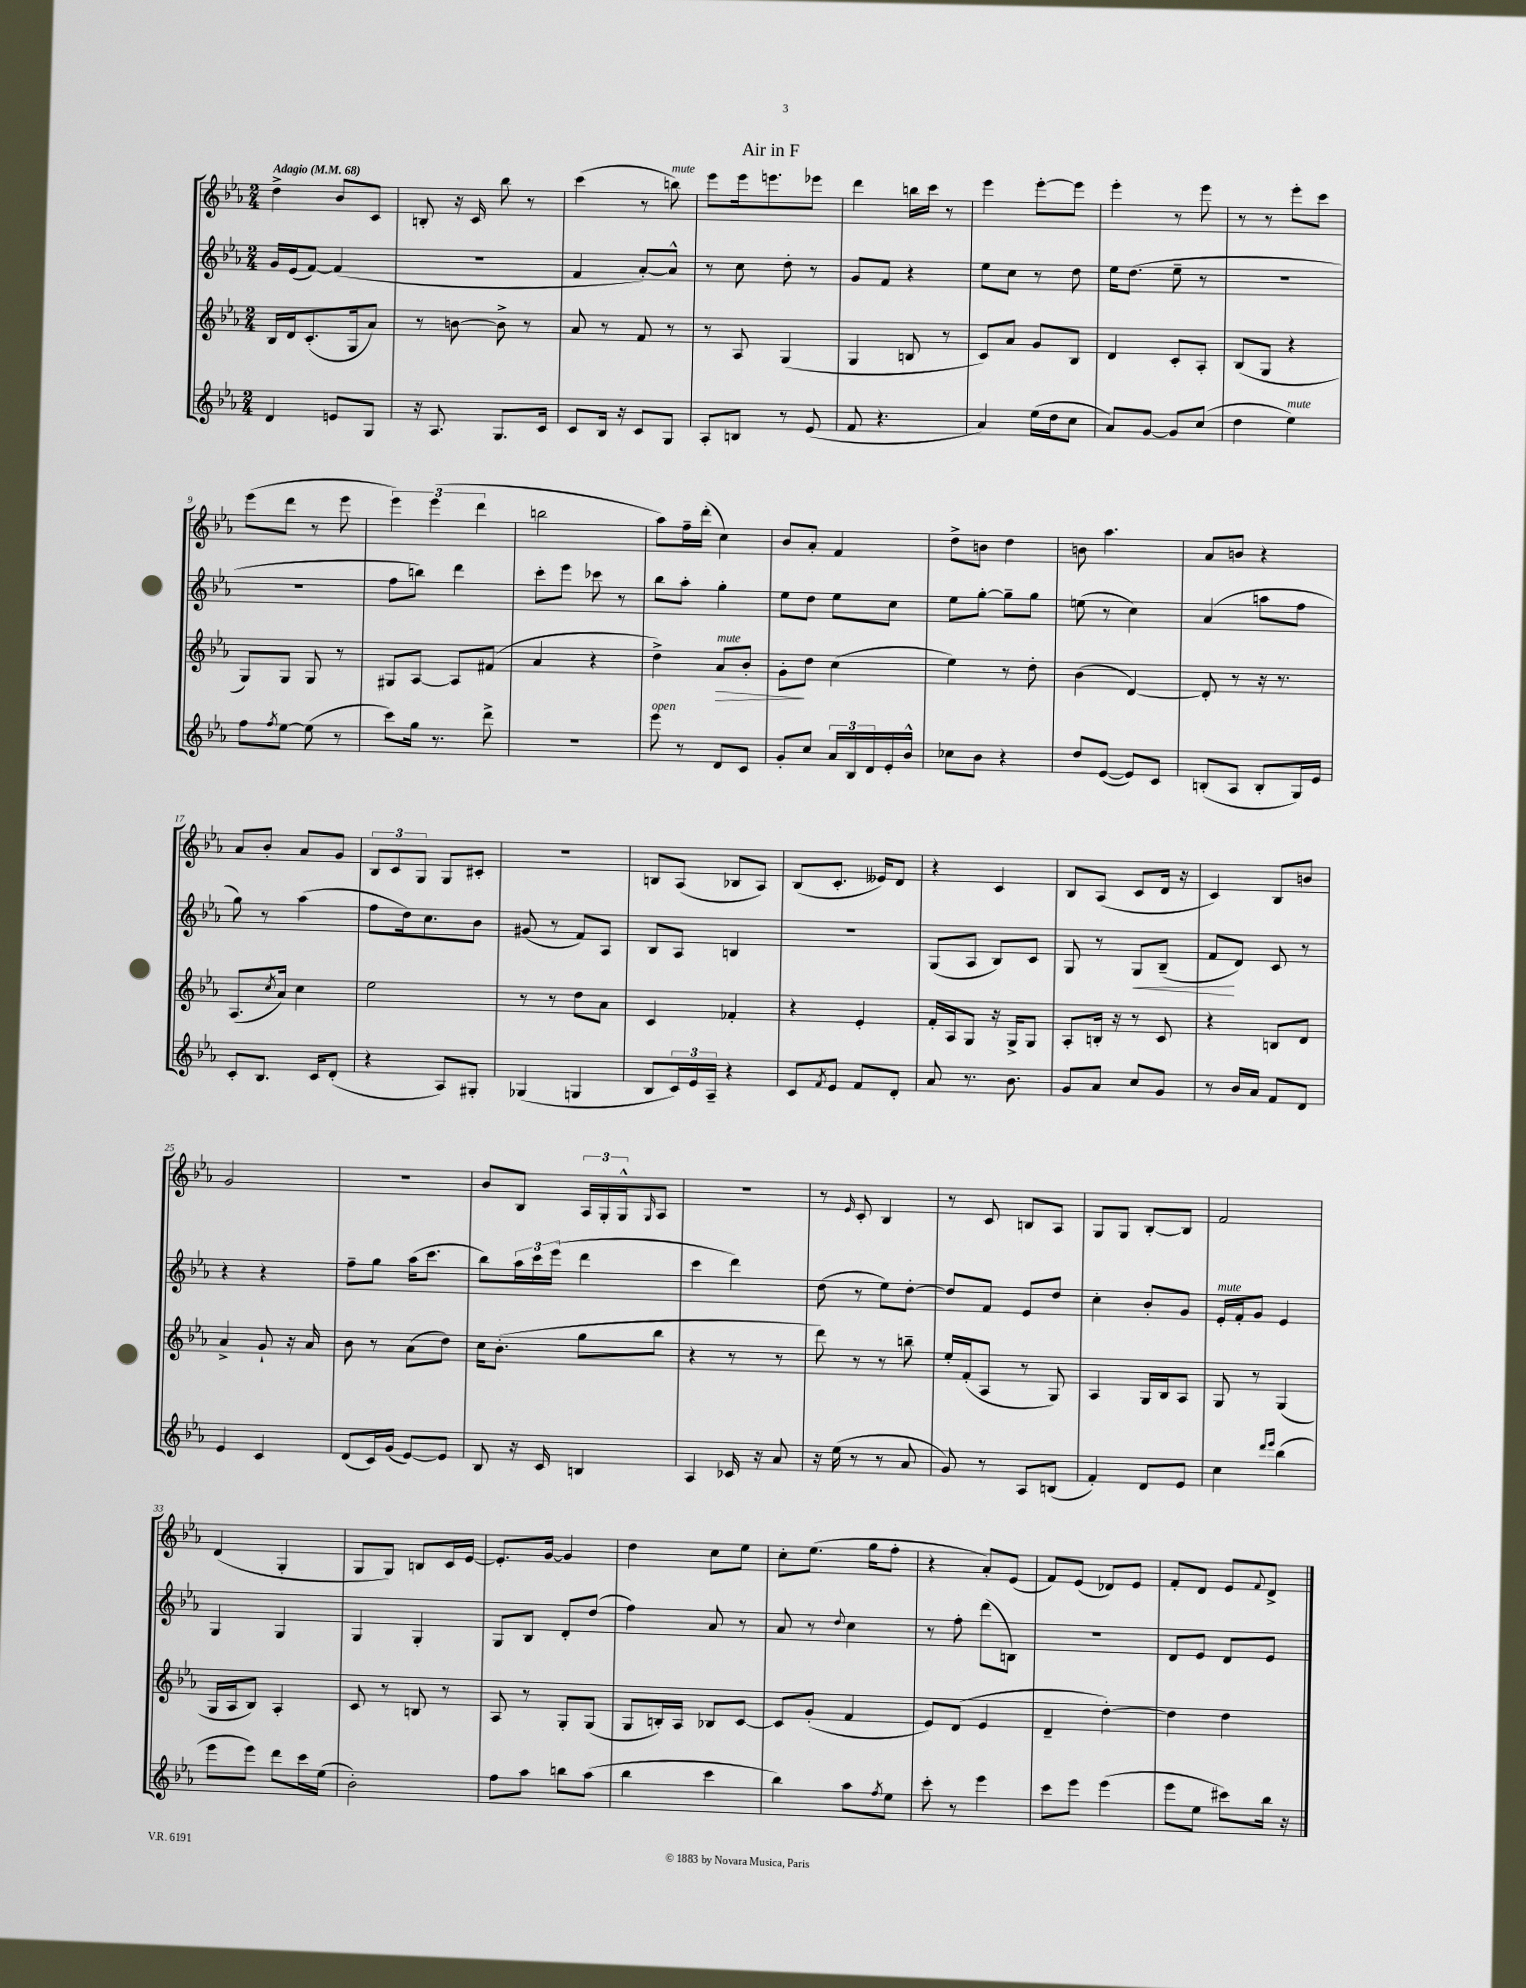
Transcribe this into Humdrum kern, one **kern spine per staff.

**kern	**kern	**dynam	**kern	**dynam	**kern
*part4	*part3	*part3	*part2	*part2	*part1
*staff4	*staff3	*staff3	*staff2	*staff2	*staff1
*clefG2	*clefG2	*	*clefG2	*	*clefG2
*k[b-e-a-]	*k[b-e-a-]	*	*k[b-e-a-]	*	*k[b-e-a-]
*M2/4	*M2/4	*	*M2/4	*	*M2/4
*MM68	*MM68	*	*MM68	*	*MM68
=1	=1	=1	=1	=1	=1
!	!	!	!	!	!LO:TX:a:B:t=Adagio
4d/	16B-/LL	.	16g/LL	.	4dd^\
.	16d/J	.	(16e-/J	.	.
.	(8.c'/	.	[8f/J)	.	.
8en/L	.	.	(4f/]	.	8b-/L
.	16G/k	.	.	.	.
8G/J	8a-/J)	.	.	.	8c/J
=2	=2	=2	=2	=2	=2
16r	8r	.	2r	.	8Bn'/
8.A-/	.	.	.	.	.
.	[8bn\	.	.	.	16r
.	.	.	.	.	16c/
8.G/L	8b^\]	.	.	.	8bb-\
.	8r	.	.	.	8r
16c/Jk	.	.	.	.	.
=3	=3	=3	=3	=3	=3
8c/L	8a-/	.	4f/	.	(4ccc\
16B-/Jk	8r	.	.	.	.
16r	.	.	.	.	.
8c/L	8f/	.	[8a-'/L)	.	8r
!	!	!	!	!	!LO:TX:a:i:t=mute
8G/J	8r	.	8a-^^/J]	.	8bbn\)
=4	=4	=4	=4	=4	=4
8A-'/L	8r	.	8r	.	8eee-\L
8Bn/J	8A-/	.	8cc\	.	16eee-\k
.	.	.	.	.	8.eeen\
8r	(4G/	.	8dd'\	.	.
(8e-/	.	.	8r	.	8eee-X\J
=5	=5	=5	=5	=5	=5
8f/	4G/	.	8g/L	.	4ddd\
4.r	.	.	8f/J	.	.
.	8Bn/	.	4r	.	16bbn\LL
.	.	.	.	.	16ccc\JJ
.	8r	.	.	.	8r
=6	=6	=6	=6	=6	=6
4a-/)	8c/L)	.	8ee-\L	.	4eee-\
.	8a-/J	.	8cc\J	.	.
(16ee-\LL	8g/L	.	8r	.	[8eee-'\L
16dd\J	.	.	.	.	.
8cc\J	8B-/J	.	8dd\	.	8eee-\J]
=7	=7	=7	=7	=7	=7
8a-/L)	4d/	.	16ee-\KL	.	4eee-'\
.	.	.	(8.dd\J	.	.
[8g/J	.	.	.	.	.
8g/L]	8c'/L	.	8ee-~\	.	8r
(8cc/J	8A-'/J	.	8r	.	8eee-\
=8	=8	=8	=8	=8	=8
4dd\	(8B-/L	.	2r	.	8r
.	8G/J	.	.	.	8r
!LO:TX:a:i:t=mute	!	!	!	!	!
4ee-\)	4r	.	.	.	8eee-'\L
.	.	.	.	.	8ccc\J
!!LO:LB:g=z
=9	=9	=9	=9	=9	=9
8ff\L	8G/L)	.	2r	.	(8eee-\L
8qff/	.	.	.	.	.
[8ee-\J	8G/J	.	.	.	8ddd\J
(8ee-\]	8G/	.	.	.	8r
8r	8r	.	.	.	8eee-\
=10	=10	=10	=10	=10	=10
8ccc\L)	8G#X/L	.	8ff\L	.	6eee-\)
16gg\Jk	[8A-/J	.	8bbn\J)	.	.
.	.	.	.	.	(6eee-\
8.r	.	.	.	.	.
.	8A-/L]	.	4ddd\	.	.
.	.	.	.	.	6ddd\
8ddd^\	(8f#X/J	.	.	.	.
=11	=11	=11	=11	=11	=11
2r	4a-/	.	8ccc'\L	.	2bbn\
.	.	.	8eee-\J	.	.
.	4r	.	8ccc-X\	.	.
.	.	.	8r	.	.
=12	=12	=12	=12	=12	=12
!LO:TX:a:i:t=open	!	!	!	!	!
8eee-\	4dd^\)	.	8bb-\L	.	8aa-\L)
8r	.	.	8aa-'\J	.	16ff~\L
.	.	.	.	.	(16ddd'\JJ
!	!LO:TX:a:i:t=mute	!	!	!	!
!	!	!LO:HP:b	!	!	!
8d/L	8a-/L	>	4gg'\	.	4cc\)
8c/J	8b-'/J	.	.	.	.
=13	=13	=13	=13	=13	=13
8g'/L	8g'\L	.	8ee-\L	.	8b-/L
8cc/J	8dd\J	]	8dd\J	.	8a-'/J
24a-/LL	(4cc\	.	8ee-\L	.	4f/
24B-/	.	.	.	.	.
24d/	.	.	.	.	.
16e-'/	.	.	8cc\J	.	.
16b-^^/JJ	.	.	.	.	.
=14	=14	=14	=14	=14	=14
8cc-X\L	4ee-\)	.	8ee-\L	.	8dd^\L
8b-\J	.	.	[8gg'\J	.	8bn\J
4r	8r	.	8gg~\L]	.	4dd\
.	8dd'\	.	8gg\J	.	.
=15	=15	=15	=15	=15	=15
8dd/L	(4b-\	.	(8een\	.	8bn\
([8e-/J	.	.	8r	.	4.aa-\
8e-/L])	[4d/)	.	4cc\)	.	.
8c/J	.	.	.	.	.
=16	=16	=16	=16	=16	=16
(8Bn'/L	8d'/]	.	(4a-/	.	8a-/L
8A-/J	8r	.	.	.	8bn/J
8B'/L	16r	.	8aan\L	.	4r
.	8.r	.	.	.	.
16G/L)	.	.	8ff\J	.	.
16e-/JJ	.	.	.	.	.
!!LO:LB:g=z
=17	=17	=17	=17	=17	=17
8c'/L	(8.A-/L	.	8gg\)	.	8a-/L
8.B-/J	.	.	8r	.	8b-'/J
.	8qcc/	.	.	.	.
.	16a-/Jk)	.	.	.	.
.	4cc\	.	(4aa-\	.	8a-/L
16c/KL	.	.	.	.	.
(8d'/J	.	.	.	.	8g/J
=18	=18	=18	=18	=18	=18
4r	2ee-\	.	8ff\L	.	12B-/L
.	.	.	.	.	12c/
.	.	.	16dd\k)	.	.
.	.	.	.	.	12G/J
.	.	.	8.cc\	.	.
8A-/L)	.	.	.	.	8G/L
8G#X'/J	.	.	8b-\J	.	8c#X'/J
=19	=19	=19	=19	=19	=19
(4G-X/	8r	.	(8g#X/	.	2r
.	8r	.	8r	.	.
4Gn/	8dd\L	.	8f/L)	.	.
.	8a-\J	.	8A-/J	.	.
=20	=20	=20	=20	=20	=20
8B-/L	4c/	.	8B-/L	.	8Bn/L
24c/L)	.	.	8A-/J	.	(8A-/J
24e-/	.	.	.	.	.
24A-~/JJ	.	.	.	.	.
4r	4f-X'/	.	4Bn/	.	8B-X/L
.	.	.	.	.	8A-/J)
=21	=21	=21	=21	=21	=21
8c/L	4r	.	2r	.	(8B-/L
8qf/	.	.	.	.	.
8e-/J	.	.	.	.	8.c'/J
8f/L	4e-'/	.	.	.	.
.	.	.	.	.	16e--X/KL)
8d'/J	.	.	.	.	8d/J
=22	=22	=22	=22	=22	=22
8a-/	16f'/LL	.	(8G/L	.	4r
.	16A-/J	.	.	.	.
8.r	8G/J	.	8A-/J	.	.
.	16r	.	8B-/L)	.	4c/
8.b-\	16G^/KL	.	.	.	.
.	8G/J	.	8c/J	.	.
=23	=23	=23	=23	=23	=23
8g/L	8A-'/L	.	8G/	.	8B-/L
8a-/J	16Bn'/Jk	.	8r	.	(8A-/J
.	16r	.	.	.	.
!	!	!	!	!LO:HP:b	!
8cc/L	8r	.	8G/L	<	8c/L
8g/J	8c/	.	(8B-~/J	.	16d/Jk
.	.	.	.	.	16r
=24	=24	=24	=24	=24	=24
8r	4r	.	8f/L	.	4c/)
16b-/LL	.	.	8d/J)	[	.
16a-/JJ	.	.	.	.	.
8f/L	8Bn/L	.	8c/	.	8B-/L
8d/J	8d/J	.	8r	.	8bn/J
!!LO:LB:g=z
=25	=25	=25	=25	=25	=25
4e-/	4a-^/	.	4r	.	2g/
4c/	8g`/	.	4r	.	.
.	16r	.	.	.	.
.	16a-/	.	.	.	.
=26	=26	=26	=26	=26	=26
(8d/L	8b-\	.	8ff~\L	.	2r
16c/L)	8r	.	8gg\J	.	.
(16g/JJ	.	.	.	.	.
[8e-/L)	(8a-\L	.	(16aa-\KL	.	.
.	.	.	8.ccc\J	.	.
8e-/J]	8dd\J)	.	.	.	.
=27	=27	=27	=27	=27	=27
8B-/	16cc\KL	.	8bb-\L)	.	8b-/L
.	(8.b-'\J	.	.	.	.
16r	.	.	24aa-\L	.	8B-/J
.	.	.	24ccc\	.	.
16c/	.	.	.	.	.
.	.	.	(24eee-\JJ	.	.
4Bn/	8gg\L	.	4ddd\	.	24A-/LL
.	.	.	.	.	24G'/
.	.	.	.	.	24G^^/J
.	.	.	.	.	16qqG/
.	8bb-\J	.	.	.	8A-/J
=28	=28	=28	=28	=28	=28
4A-/	4r	.	4ccc\	.	2r
16c-X/	8r	.	4ddd\)	.	.
16r	.	.	.	.	.
8a-/	8r	.	.	.	.
=29	=29	=29	=29	=29	=29
16r	8ddd\)	.	(8dd\	.	8r
(16ee-\	.	.	.	.	.
.	.	.	.	.	16qqe-/
8r	8r	.	8r	.	8c'/
8r	8r	.	8ee-\L)	.	4B-/
8a-/	8bbn~\	.	[8dd'\J	.	.
=30	=30	=30	=30	=30	=30
8g/)	16ee-'/LL	.	8dd/L]	.	8r
.	(16f'/J	.	.	.	.
8r	8A-/J	.	8f/J	.	8c/
8A-/L	8r	.	8e-/L	.	8Bn/L
(8Bn/J	8G/)	.	8dd/J	.	8A-/J
=31	=31	=31	=31	=31	=31
4f'/)	4A-/	.	4cc'\	.	8G/L
.	.	.	.	.	8G/J
8d/L	16G/LL	.	8b-'/L	.	[8B-'/L
.	16B-/J	.	.	.	.
8e-/J	8A-/J	.	8g/J	.	8B-/J]
=32	=32	=32	=32	=32	=32
!	!	!	!LO:TX:a:i:t=mute	!	!
4cc\	8G/	.	16e-'/LL	.	2f/
.	.	.	16f'/J	.	.
.	8r	.	8g/J	.	.
16qqddd/LL	.	.	.	.	.
16qqeee-/JJ	.	.	.	.	.
(4bb-\	(4G/	.	4e-/	.	.
!!LO:LB:g=z
=33	=33	=33	=33	=33	=33
8eee-\L	16G/LL	.	4G/	.	(4d/
.	16A-/J	.	.	.	.
8eee-\J)	8B-/J)	.	.	.	.
8ddd\L	4A-'/	.	4G/	.	4G'/
16ccc\L	.	.	.	.	.
(16ee-\JJ	.	.	.	.	.
=34	=34	=34	=34	=34	=34
2b-'\)	8c/	.	4G/	.	8G/L
.	8r	.	.	.	8G/J)
.	8Bn/	.	4G'/	.	8Bn/L
.	8r	.	.	.	16c/L
.	.	.	.	.	[16e-/JJ
=35	=35	=35	=35	=35	=35
8ff\L	8A-/	.	8G/L	.	8.e-'/L]
8aa-\J	8r	.	8B-/J	.	.
.	.	.	.	.	[16g/Jk
8bbn\L	8G'/L	.	8d'/L	.	4g/]
(8aa-\J	(8G/J	.	(8dd/J	.	.
=36	=36	=36	=36	=36	=36
4bb-\	8G/L	.	4ff\)	.	4dd\
.	16Bn'/L)	.	.	.	.
.	16A-/JJ	.	.	.	.
4ccc\	8B-X/L	.	8a-/	.	8cc\L
.	[8c/J	.	8r	.	8ee-\J
=37	=37	=37	=37	=37	=37
4bb-\)	8c/L]	.	8a-/	.	8cc'\L
.	(8g'/J	.	8r	.	(8.ee-\J
.	.	.	8qqdd/	.	.
8aa-\L	4f/	.	4cc\	.	.
.	.	.	.	.	16gg\KL
8qff/	.	.	.	.	.
8ee-\J	.	.	.	.	8ff'\J
=38	=38	=38	=38	=38	=38
8ccc'\	8e-/L)	.	8r	.	4r
8r	(8d/J	.	8ff'\	.	.
4eee-\	4e-/	.	(8ddd\L	.	8a-'/L)
.	.	.	8Bn\J)	.	(8e-/J
=39	=39	=39	=39	=39	=39
8ccc\L	4d~/	.	2r	.	8f/L)
8eee-\J	.	.	.	.	(8e-/J
(4eee-\	[4dd'\)	.	.	.	8d-X/L)
.	.	.	.	.	8e-/J
=40	=40	=40	=40	=40	=40
8eee-\L	4dd\]	.	8d/L	.	8f'/L
8ee-\J	.	.	8e-/J	.	8d/J
8ccc#X\L)	4dd\	.	8d/L	.	8e-/L
.	.	.	.	.	8qqf/
16bb-\Jk	.	.	8e-/J	.	8d^/J
16r	.	.	.	.	.
==	==	==	==	==	==
*-	*-	*-	*-	*-	*-
